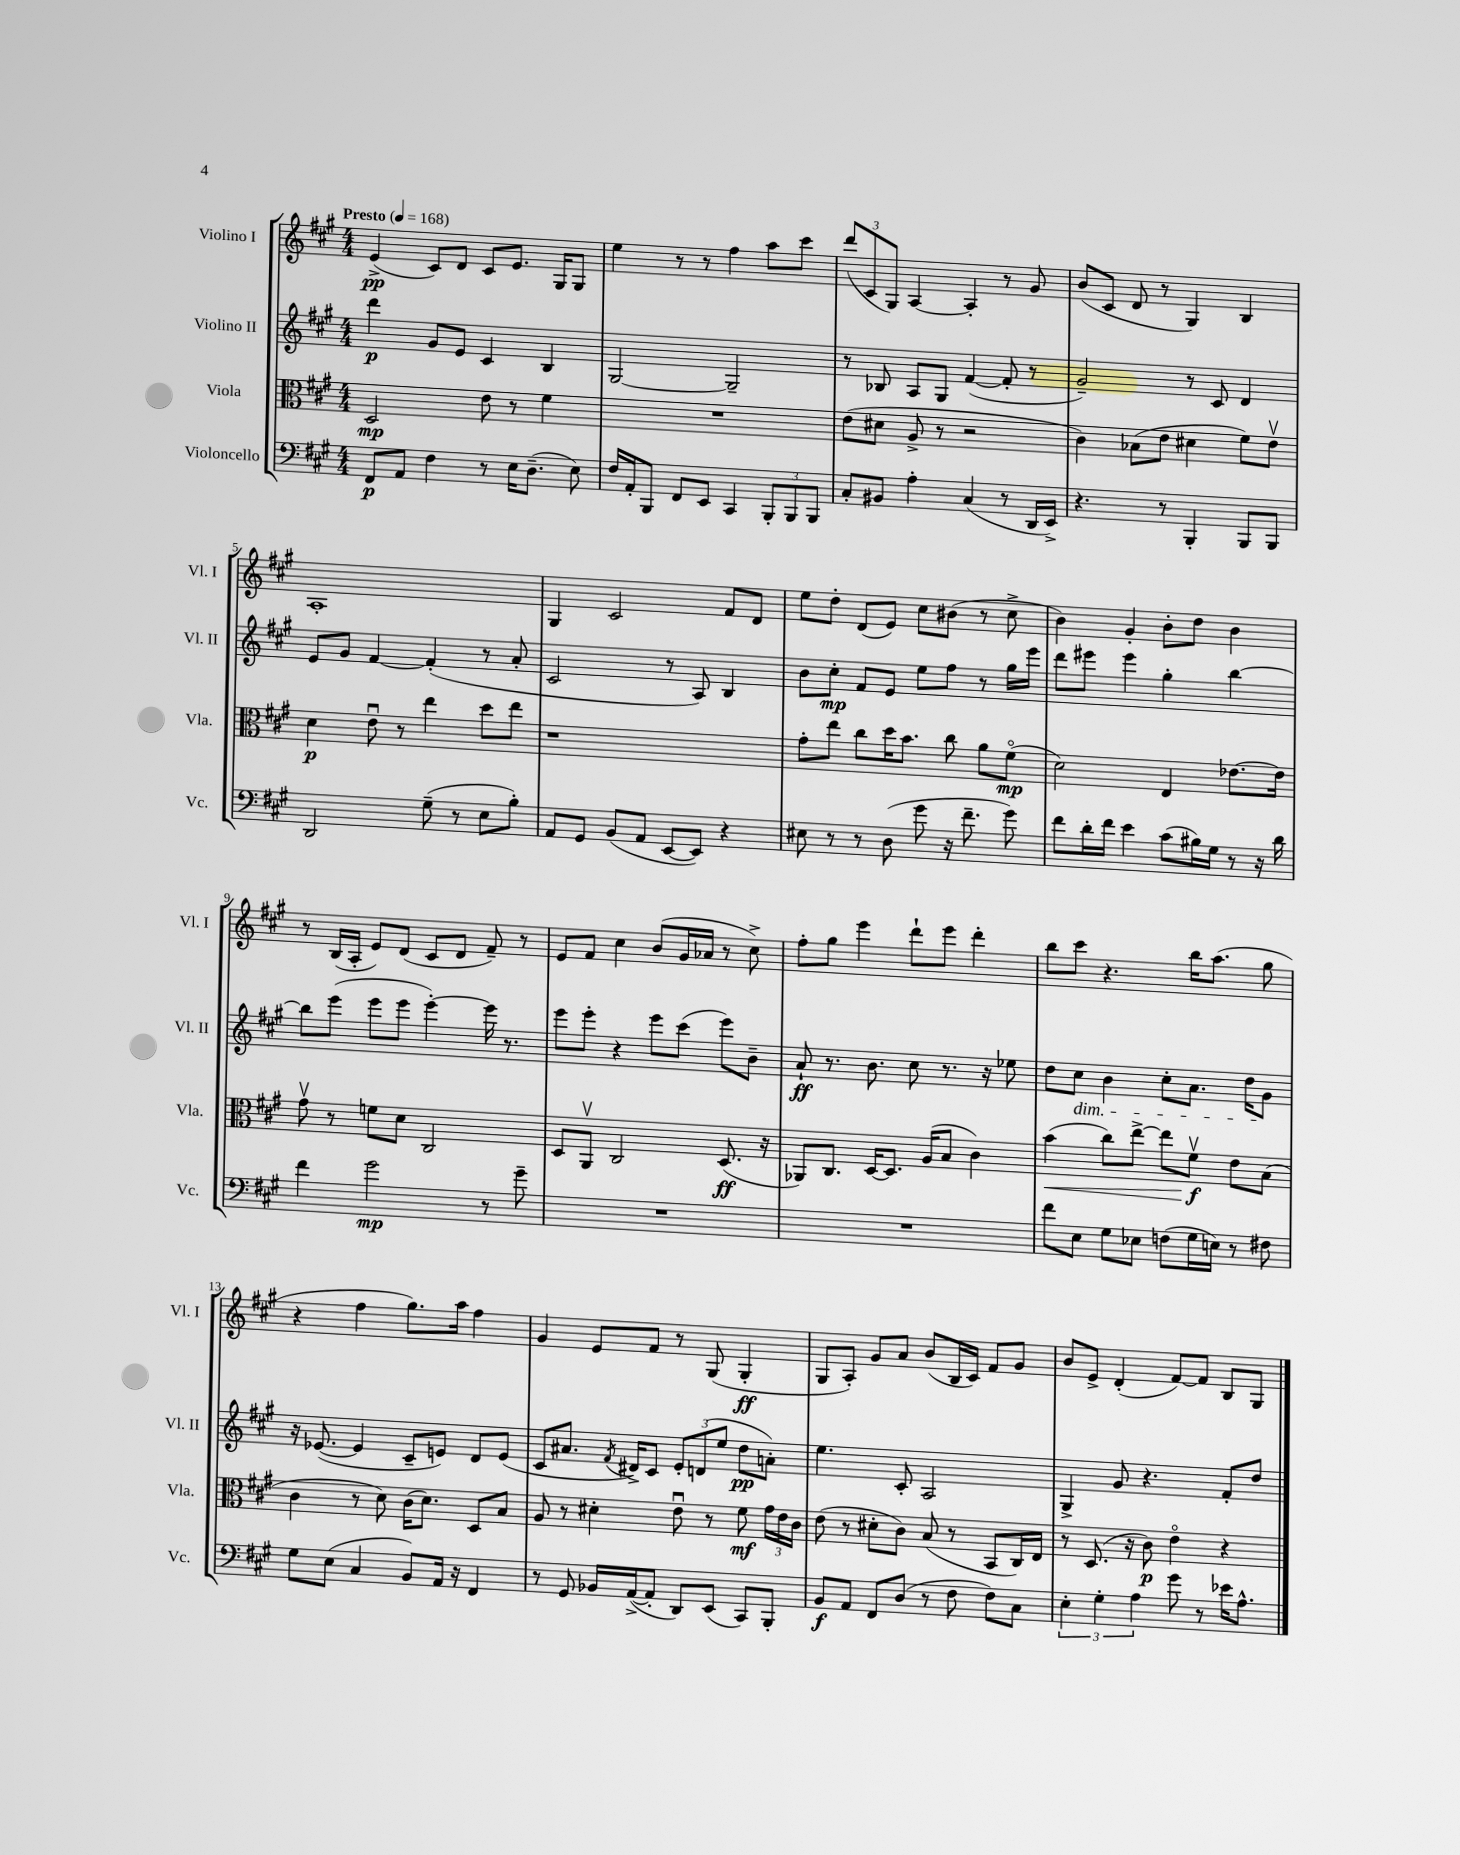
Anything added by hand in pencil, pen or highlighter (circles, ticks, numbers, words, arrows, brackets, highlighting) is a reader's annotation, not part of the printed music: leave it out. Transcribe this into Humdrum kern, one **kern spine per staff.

**kern	**dynam	**kern	**dynam	**kern	**dynam	**kern	**dynam
*part4	*part4	*part3	*part3	*part2	*part2	*part1	*part1
*staff4	*staff4	*staff3	*staff3	*staff2	*staff2	*staff1	*staff1
*I"Violoncello	*	*I"Viola	*	*I"Violino II	*	*I"Violino I	*
*I'Vc.	*	*I'Vla.	*	*I'Vl. II	*	*I'Vl. I	*
*clefF4	*	*clefC3	*	*clefG2	*	*clefG2	*
*k[f#c#g#]	*	*k[f#c#g#]	*	*k[f#c#g#]	*	*k[f#c#g#]	*
*M4/4	*	*M4/4	*	*M4/4	*	*M4/4	*
*MM168	*	*MM168	*	*MM168	*	*MM168	*
=1	=1	=1	=1	=1	=1	=1	=1
!	!	!	!	!	!	!LO:TX:a:B:t=Presto	!
8FF#/L	p	2D/	mp	4ddd\	p	(4e^/	pp
8AA/J	.	.	.	.	.	.	.
4F#\	.	.	.	8g#/L	.	8c#/L)	.
.	.	.	.	8e/J	.	8d/J	.
8r	.	8e\	.	4c#/	.	8c#/L	.
16E\KL	.	8r	.	.	.	8.e/J	.
(8.D~\J	.	.	.	.	.	.	.
.	.	4f#\	.	4B/	.	.	.
.	.	.	.	.	.	16G#/KL	.
8E\)	.	.	.	.	.	8G#/J	.
=2	=2	=2	=2	=2	=2	=2	=2
16F#/LL	.	1r	.	[2G#/	.	4ee\	.
16AA'/J	.	.	.	.	.	.	.
8BBB/J	.	.	.	.	.	.	.
8FF#/L	.	.	.	.	.	8r	.
8EE/J	.	.	.	.	.	8r	.
4CC#/	.	.	.	2G#~/]	.	4ff#\	.
12BBB'/L	.	.	.	.	.	8aa\L	.
12BBB/	.	.	.	.	.	.	.
.	.	.	.	.	.	8ccc#\J	.
12BBB/J	.	.	.	.	.	.	.
=3	=3	=3	=3	=3	=3	=3	=3
8C#'/L	.	(8e\L	.	8r	.	(12ddd/L	.
.	.	.	.	.	.	12c#/	.
8BB#X/J	.	8d#X\J	.	8B-X/	.	.	.
.	.	.	.	.	.	12G#/J)	.
4A'\	.	8A^/	.	8A/L	.	[4A/	.
.	.	8r	.	8G#/J	.	.	.
(4C#/	.	2r	.	([4f#/	.	4A'/]	.
8r	.	.	.	8f#'/]	.	8r	.
16DD/LL	.	.	.	8r	.	8g#/	.
16EE^/JJ)	.	.	.	.	.	.	.
=4	=4	=4	=4	=4	=4	=4	=4
4.r	.	4c#\)	.	2g#~/)	.	(8b/L	.
.	.	.	.	.	.	8c#/J	.
.	.	(8B-X\L	.	.	.	8d/	.
8r	.	8e\J	.	.	.	8r	.
4BBB'/	.	4d#X\	.	8r	.	4G#/)	.
.	.	.	.	8c#/	.	.	.
8BBB/L	.	8f#\L)	.	4d/	.	4B/	.
8BBB/J	.	8ev\J	.	.	.	.	.
!!LO:LB:g=z
=5	=5	=5	=5	=5	=5	=5	=5
2DD/	.	4d\	p	8e/L	.	1A'	.
.	.	.	.	8g#/J	.	.	.
.	.	8eu\	.	[4f#/	.	.	.
.	.	8r	.	.	.	.	.
(8G#~\	.	4ee\	.	(4f#'/]	.	.	.
8r	.	.	.	.	.	.	.
8E\L	.	8dd\L	.	8r	.	.	.
8B'\J)	.	8ee\J	.	8a'/	.	.	.
=6	=6	=6	=6	=6	=6	=6	=6
8AA/L	.	1r	.	2c#/	.	4G#/	.
8GG#/J	.	.	.	.	.	.	.
(8BB/L	.	.	.	.	.	2c#/	.
8AA/J	.	.	.	.	.	.	.
[8EE/L	.	.	.	8r	.	.	.
8EE/J])	.	.	.	8A/)	.	.	.
4r	.	.	.	4B/	.	8f#/L	.
.	.	.	.	.	.	8d/J	.
=7	=7	=7	=7	=7	=7	=7	=7
8E#X\	.	8g#'\L	.	8b\L	.	8ee\L	.
8r	.	8ee\J	.	8cc#'\J	mp	8dd'\J	.
8r	.	8cc#\L	.	8f#/L	.	(8d/L	.
(8D\	.	16dd\K	.	8e/J	.	8e/J)	.
.	.	8.b\J	.	.	.	.	.
8g#\	.	.	.	8ee\L	.	8cc#\L	.
16r	.	8cc#\	.	8ff#\J	.	(8b#X\J	.
8.f#~\	.	.	.	.	.	.	.
.	.	8a\L	.	8r	.	8r	.
8g#\)	.	(8f#\J	mp	16gg#\LL	.	8cc#^\	.
.	.	.	.	16eee\JJ	.	.	.
=8	=8	=8	=8	=8	=8	=8	=8
8f#\L	.	2d\)	.	8ddd\L	.	4b\)	.
16d'\L	.	.	.	8eee#X\J	.	.	.
16f#\JJ	.	.	.	.	.	.	.
4e\	.	.	.	4eee#\	.	4g#'/	.
(8c#\L	.	4E/	.	4gg#'\	.	8b'\L	.
16B#X\L)	.	.	.	.	.	8dd\J	.
16G#\JJ	.	.	.	.	.	.	.
8r	.	[8.e-X\L	.	[4bb\	.	4b\	.
16r	.	.	.	.	.	.	.
16d\	.	16e-\Jk]	.	.	.	.	.
!!LO:LB:g=z
=9	=9	=9	=9	=9	=9	=9	=9
4f#\	.	8g#v\	.	8bb\L]	.	8r	.
.	.	8r	.	(8eee\J	.	(16B/LL	.
.	.	.	.	.	.	16A'/JJ	.
2g#\	mp	8fn\L	.	8eee\L	.	8e/L)	.
.	.	8d\J	.	8eee\J	.	(8d/J	.
.	.	2C#/	.	[4eee'\)	.	8c#/L	.
.	.	.	.	.	.	8d/J	.
8r	.	.	.	16eee\]	.	8f#~/)	.
.	.	.	.	8.r	.	.	.
8g#~\	.	.	.	.	.	8r	.
=10	=10	=10	=10	=10	=10	=10	=10
1r	.	8D/L	.	8eee\L	.	8e/L	.
.	.	8AAv/J	.	8eee'\J	.	8f#/J	.
.	.	2C#/	.	4r	.	4cc#\	.
.	.	.	.	8eee\L	.	(8b/L	.
.	.	.	.	(8ccc#\J	.	16g#/L	.
.	.	.	.	.	.	16a-X/JJ	.
.	.	(8.D/	ff	8eee\L)	.	8r	.
.	.	.	.	8b~\J	.	8cc#^\)	.
.	.	16r	.	.	.	.	.
=11	=11	=11	=11	=11	=11	=11	=11
1r	.	8AA-X/L)	.	8a`/	ff	8ff#'\L	.
.	.	8.C#/J	.	8.r	.	8gg#\J	.
.	.	.	.	.	.	4eee\	.
.	.	[16D/KL	.	8.b\	.	.	.
.	.	8.D/J]	.	.	.	.	.
.	.	.	.	8cc#\	.	8ddd`\L	.
.	.	(16A/KL	.	.	.	.	.
.	.	8B/J	.	8.r	.	8eee\J	.
.	.	4c#\)	.	.	.	4ddd'\	.
.	.	.	.	16r	.	.	.
.	.	.	.	8ee-X\	.	.	.
=12	=12	=12	=12	=12	=12	=12	=12
!	!	!	!LO:HP:b	!	!	!	!
8f#\L	.	(4b\	<	8dd\L	.	8bb\L	.
!	!	!	!	!LO:TX:b:i:t=dim.	!	!	!
8E\J	.	.	.	8cc#\J	.	8ccc#\J	.
8G#\L	.	8cc#\L)	.	4b\	.	4.r	.
8E-X\J	.	[8ee^\J	.	.	.	.	.
(8Fn\L	.	8ee\L]	.	8cc#'\L	.	.	.
16G#\L	.	8f#v\J	f	8.a\J	.	16bb\KL	.
16En\JJ)	.	.	.	.	.	(8.aa\J	.
8r	.	8e\L	[	.	.	.	.
.	.	.	.	16dd\KL	.	.	.
8F#X\	.	(8B\J	.	8g#\J	.	8gg#\	.
!!LO:LB:g=z
=13	=13	=13	=13	=13	=13	=13	=13
8G#\L	.	4c#\	.	16r	.	4r	.
.	.	.	.	([8.e-X/	.	.	.
(8E\J	.	.	.	.	.	.	.
4C#/	.	8r	.	4e-/]	.	4ff#\	.
.	.	8d\)	.	.	.	.	.
8BB/L)	.	(16c#\KL	.	8c#~/L	.	8.gg#\L)	.
.	.	8.d\J)	.	.	.	.	.
16AA/Jk	.	.	.	8en/J)	.	.	.
16r	.	.	.	.	.	16aa\Jk	.
4FF#/	.	8D/L	.	8d/L	.	4ff#\	.
.	.	8B/J	.	(8e/J	.	.	.
=14	=14	=14	=14	=14	=14	=14	=14
8r	.	8A/	.	8c#/L	.	4g#/	.
8GG#/	.	8r	.	8.a#X/J	.	.	.
16BB-X/LL	.	4d#X'\	.	.	.	8e/L	.
.	.	.	.	8qf#/	.	.	.
([16AA^/J	.	.	.	16d#X^/KL)	.	.	.
8AA'/J]	.	.	.	8c#/J	.	8f#/J	.
8DD/L)	.	8eu\	.	12e'/L	.	8r	.
.	.	.	.	(12dn/	.	.	.
(8EE/J	.	8r	.	.	.	(8G#/	.
.	.	.	.	12ee/J	.	.	.
8CC#/L)	.	8f#\	mf	8dd\L	pp	4G#'/	ff
8BBB'/J	.	24g#\LL	.	8an'\J)	.	.	.
.	.	24e\	.	.	.	.	.
.	.	24c#\JJ	.	.	.	.	.
=15	=15	=15	=15	=15	=15	=15	=15
8BB/L	f	(8e\	.	4.ee\	.	8G#/L	.
8AA/J	.	8r	.	.	.	8A'/J)	.
8FF#/L	.	8d#X'\L	.	.	.	8g#/L	.
(8D/J	.	8c#\J)	.	8c#'/	.	8a/J	.
8r	.	(8B/	.	2A/	.	(8b/L	.
8F#\	.	8r	.	.	.	16B/L	.
.	.	.	.	.	.	16c#/JJ)	.
8F#\L)	.	8BB/L	.	.	.	8f#/L	.
8C#\J	.	16C#/L)	.	.	.	8g#/J	.
.	.	16E/JJ	.	.	.	.	.
=16	=16	=16	=16	=16	=16	=16	=16
6E'\	.	8r	.	4G#^/	.	8b/L	.
.	.	(8.D/	.	.	.	8e^/J	.
6G#'\	.	.	.	.	.	.	.
.	.	.	.	8g#/	.	(4d'/	.
.	.	16r	.	.	.	.	.
6A\	.	.	.	.	.	.	.
.	.	8c#\)	p	4.r	.	.	.
8g#\	.	4e\	.	.	.	[8f#/L)	.
8r	.	.	.	.	.	8f#/J]	.
16e-X\KL	.	4r	.	8f#'/L	.	8B/L	.
8.A^^\J	.	.	.	.	.	.	.
.	.	.	.	8dd/J	.	8G#/J	.
==	==	==	==	==	==	==	==
*-	*-	*-	*-	*-	*-	*-	*-
